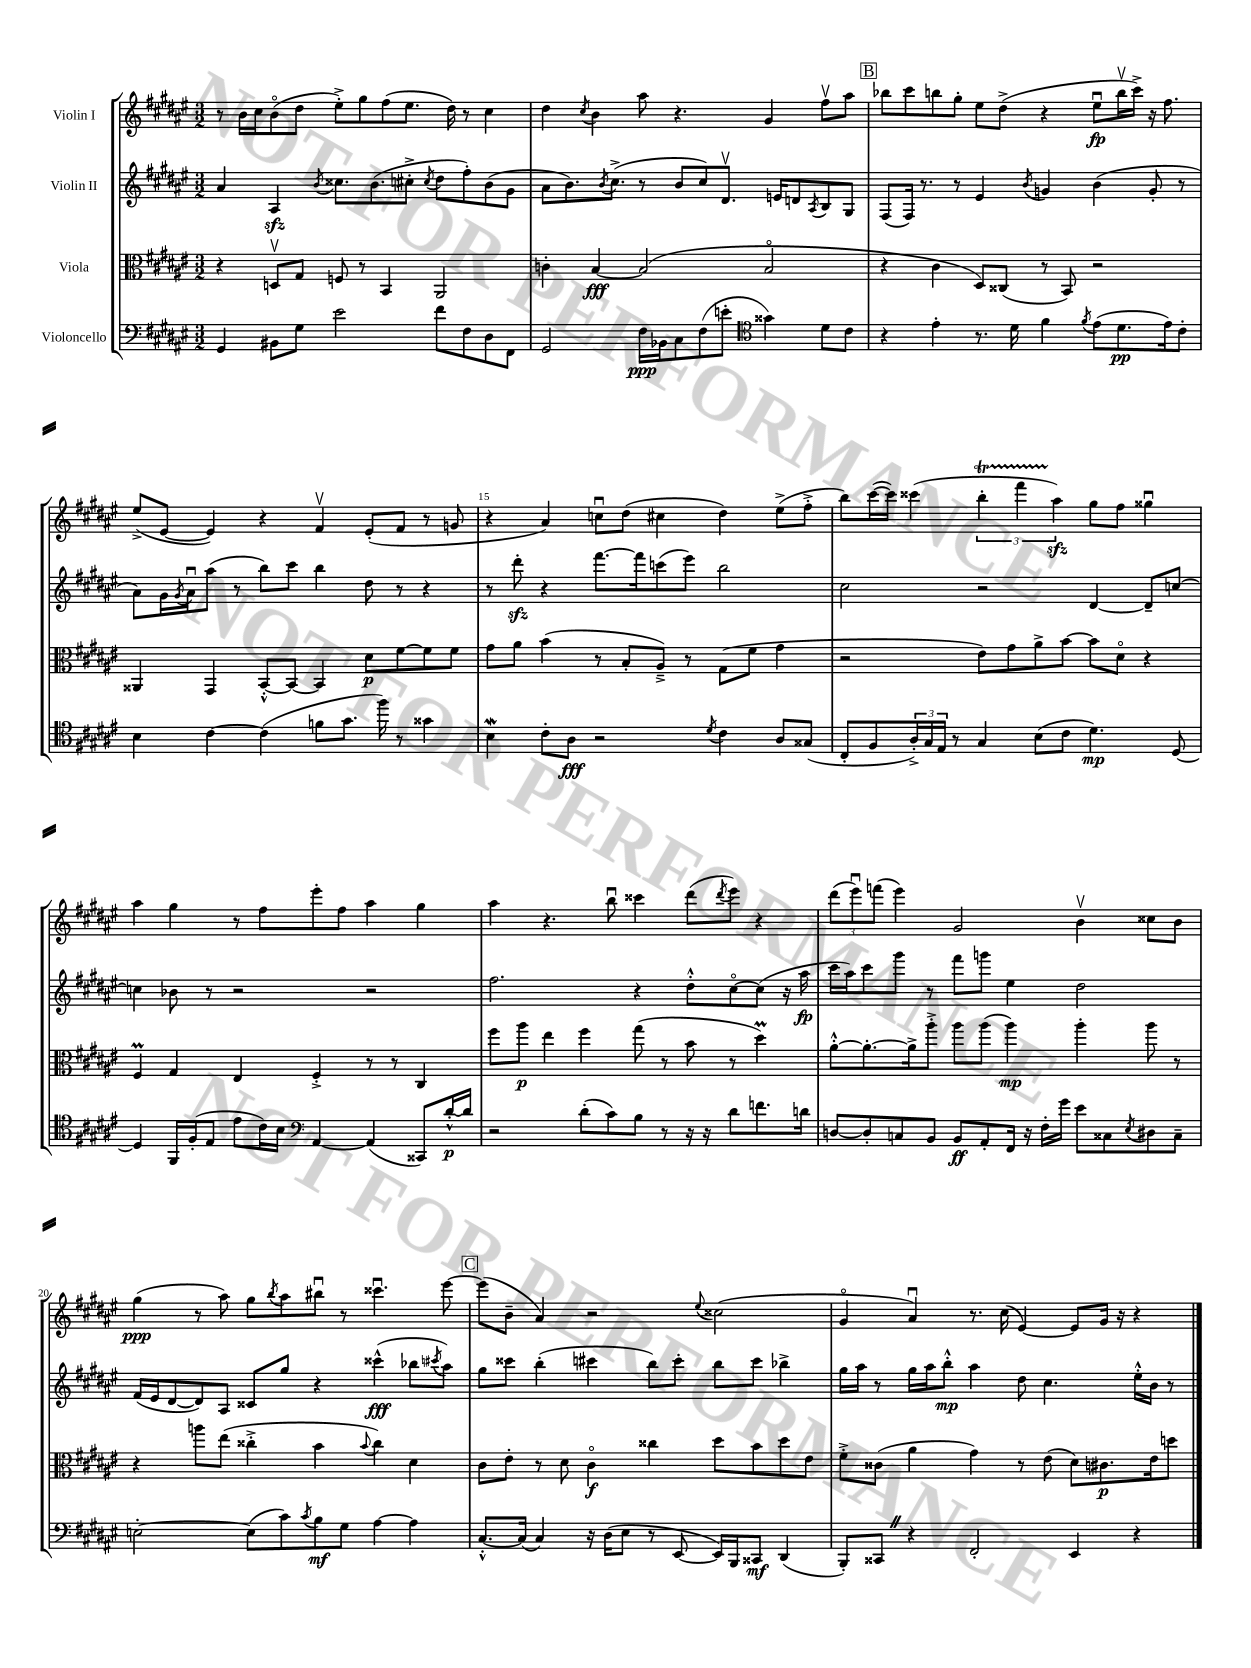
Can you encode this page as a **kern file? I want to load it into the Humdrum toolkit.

**kern	**kern	**kern	**kern
*staff4	*staff3	*staff2	*staff1
*clefF4	*clefC3	*clefG2	*clefG2
*k[f#c#g#d#a#e#]	*k[f#c#g#d#a#e#]	*k[f#c#g#d#a#e#]	*k[f#c#g#d#a#e#]
*M3/2	*M3/2	*M3/2	*M3/2
4GG#	4r	4a#	8r
.	.	.	16b
.	.	.	16cc#
8BB#	8Dv	4A#	(8bo
8G#	8G#	.	8dd#
.	.	8qb	.
2e#	8F	8.cc##	8ee#'^)
.	8r	.	8gg#
.	.	(8.b	.
.	4BB	.	(8ff#
.	.	8cc#'^	8.ee#
.	.	8qcc#	.
8f#	2AA#	8dd#	.
.	.	.	16dd#)
8F#	.	8ff#')	8r
8D#	.	(8b	4cc#
8FF#	.	8g#	.
=	=	=	=
2GG#	4c'	8a#	4dd#
.	.	8.b)	.
.	.	.	8qcc#
.	[4B	.	4b
.	.	8qb	.
.	.	(8.cc#^	.
16F#	(2B]	8r	8aa#
16BB-	.	.	.
8C#	.	8b	4.r
(8F#	.	8cc#)	.
8e'	.	8.d#v	.
*clefC4	*	*	*
4g##)	2Bo	.	4g#
.	.	16e	.
.	.	8d	.
.	.	8qA#	.
8d#	.	8B	8ff#v
8c#	.	8G#	8aa#
=	=	=	=
4r	4r	(8F#	8bb-
.	.	16F#)	8ccc#
.	.	8.r	.
4e#'	4c#	.	8bb
.	.	8r	8gg#'
8.r	8D#)	4e#	8ee#
.	(8C##	.	(8dd#^
16d#	.	.	.
.	.	8qb	.
4f#	8r	4g	4r
.	8BB)	.	.
8qf#	.	.	.
(8e#	2r	(4b	8ee#u
8.d#	.	.	16bbv
.	.	.	16ccc#^)
.	.	8g'	16r
16e#)	.	.	8.ff#
8c#'	.	8r	.
=	=	=	=
4B	4AA##	8a#)	(8ee#^
.	.	16g#	[8e#
.	.	8qg#	.
.	.	16a#u	.
[4c#	4GG#	(8aa#	4e#])
.	.	8r	.
(4c#]	[8BB'^^	8bb)	4r
.	8BB_	8ccc#	.
8f	4BB]	4bb	4f#v
8.g#	.	.	.
.	8d#	8dd#	(8e#'
16ff#)	.	.	.
8r	[8f#	8r	8f#
4g##	8f#]	4r	8r
.	8f#	.	8g
=	=	=	=
4B	8g#	8r	4r
.	8a#	8ddd#'	.
8c#'	(4b	4r	4a#)
8A#	.	.	.
2r	8r	[8.fff#	8ccu
.	8B'	.	(8dd#
.	.	16fff#]	.
.	8A#~^)	(8ccc	4cc#
.	8r	8eee#)	.
8qd#	.	.	.
4c#	(8G#	2bb	4dd#)
.	8f#	.	.
8A#	4g#	.	(8ee#^
(8G##	.	.	8ff#'^
=	=	=	=
8C#'	2r	2cc#	8bb)
8F#	.	.	([16ccc#
.	.	.	16ccc#])
24A#'^)	.	.	(4ccc##
24G#	.	.	.
24E#	.	.	.
8r	.	.	.
4G#	8e#)	2r	6bb'
.	8g#	.	.
.	.	.	6fff#
(8B	8a#^	.	.
.	.	.	6aa#)
8c#	[8b	.	.
4.d#)	8b]	[4d#	8gg#
.	8d#o	.	8ff#
.	4r	8d#~]	4gg##u
[8D#	.	[8cc	.
=	=	=	=
4D#]	4F#	4cc]	4aa#
16FF#	4G#	8b-	4gg#
(16F#'	.	.	.
8E#	.	8r	.
8e#	4E#	2r	8r
16c#)	.	.	8ff#
16B	.	.	.
*clefF4	*	*	*
[4AA#	4F#'^	.	8eee#'
.	.	.	8ff#
(4AA#]	8r	2r	4aa#
.	8r	.	.
8CC##)	4C#	.	4gg#
[16d#'^^	.	.	.
16d#]	.	.	.
=	=	=	=
2r	8ff#	2.ff#	4aa#
.	8aa#	.	.
.	4ee#	.	4.r
(8d#'	4ff#	.	.
8c#)	.	.	8bbu
8B	(8gg#	4r	4ccc##
8r	8r	.	.
16r	8b	8dd#'^^	(8ddd#
16r	.	.	.
.	.	.	8qddd#
8d#	8r	[8cc#o	8eee#)
8.f	4dd#)	(8cc#]	4r
.	.	16r	.
16d	.	16aa#	.
=	=	=	=
[8D	[8a#'^^	16ccc#	(12ddd#
.	.	16aa#)	.
.	.	.	12eee#u)
8D']	8.a#'_	8ccc#	.
.	.	.	(12fff
8C	.	8ggg#	4eee#)
.	16a#^]	.	.
8BB	8aa#'^	8r	.
8BB	8aa#	8fff#	2g#
8AA#'	(8aa#	8ggg	.
16FF#	4aa#)	4ee#	.
16r	.	.	.
16F#'	.	.	.
16g#	.	.	.
8e#	4aa#'	2dd#	4bv
8C##	.	.	.
8qE#	.	.	.
8D#	8aa#	.	8cc##
8C##~	8r	.	8b
=	=	=	=
[2E'	4r	(16f#	(4gg#
.	.	16e#	.
.	.	[8d#	.
.	8aa	8d#])	8r
.	(8ee#	8A#	8aa#)
(8E]	4cc##'^	8c##	8gg#
.	.	.	8qbb
8c#)	.	8gg#	8aa#
8qc#	.	.	.
8B	4b	4r	8bb#u
8G#	.	.	8r
.	8qqb	.	.
[4A#	4cc##)	(4ccc##^^	4.ccc##u
4A#]	4d#	8bb-	.
.	.	8qccc#	.
.	.	8aa#)	[8eee#
=	=	=	=
[8.C#'^^	8c#	8gg#	(8eee#]
.	8e#'	8ccc##	8b~
(16C#]	.	.	.
4C#)	8r	(4bb'	4a#)
.	8d#	.	.
16r	4c#o	4ccc#	2r
(16D#	.	.	.
8E#	.	.	.
8r	4cc##	8bb)	.
[8EE#	.	8ccc#'	.
.	.	.	8qqee#
16EE#])	8dd#	8bb	(2cc##
16BBB	.	.	.
8CC##	8b	8ccc#	.
(4DD#	8dd#	4bb-^	.
.	8e#	.	.
=	=	=	=
8BBB')	8f#'^	16gg#	4g#o
.	.	16aa#	.
8CC##	(8c##	8r	.
4r	4a#	16gg#	4a#u)
.	.	16aa#	.
.	.	8bb'^^	.
2FF#'	4g#)	4aa#	8.r
.	.	.	(16cc#
.	8r	8dd#	[4e#)
.	(8e#	4.cc#	.
4EE#	8d#)	.	8e#]
.	8.c#	.	16g#
.	.	.	16r
4r	.	16ee#'^^	4r
.	16e#	16b	.
.	8dd	8r	.
==	==	==	==
*-	*-	*-	*-
